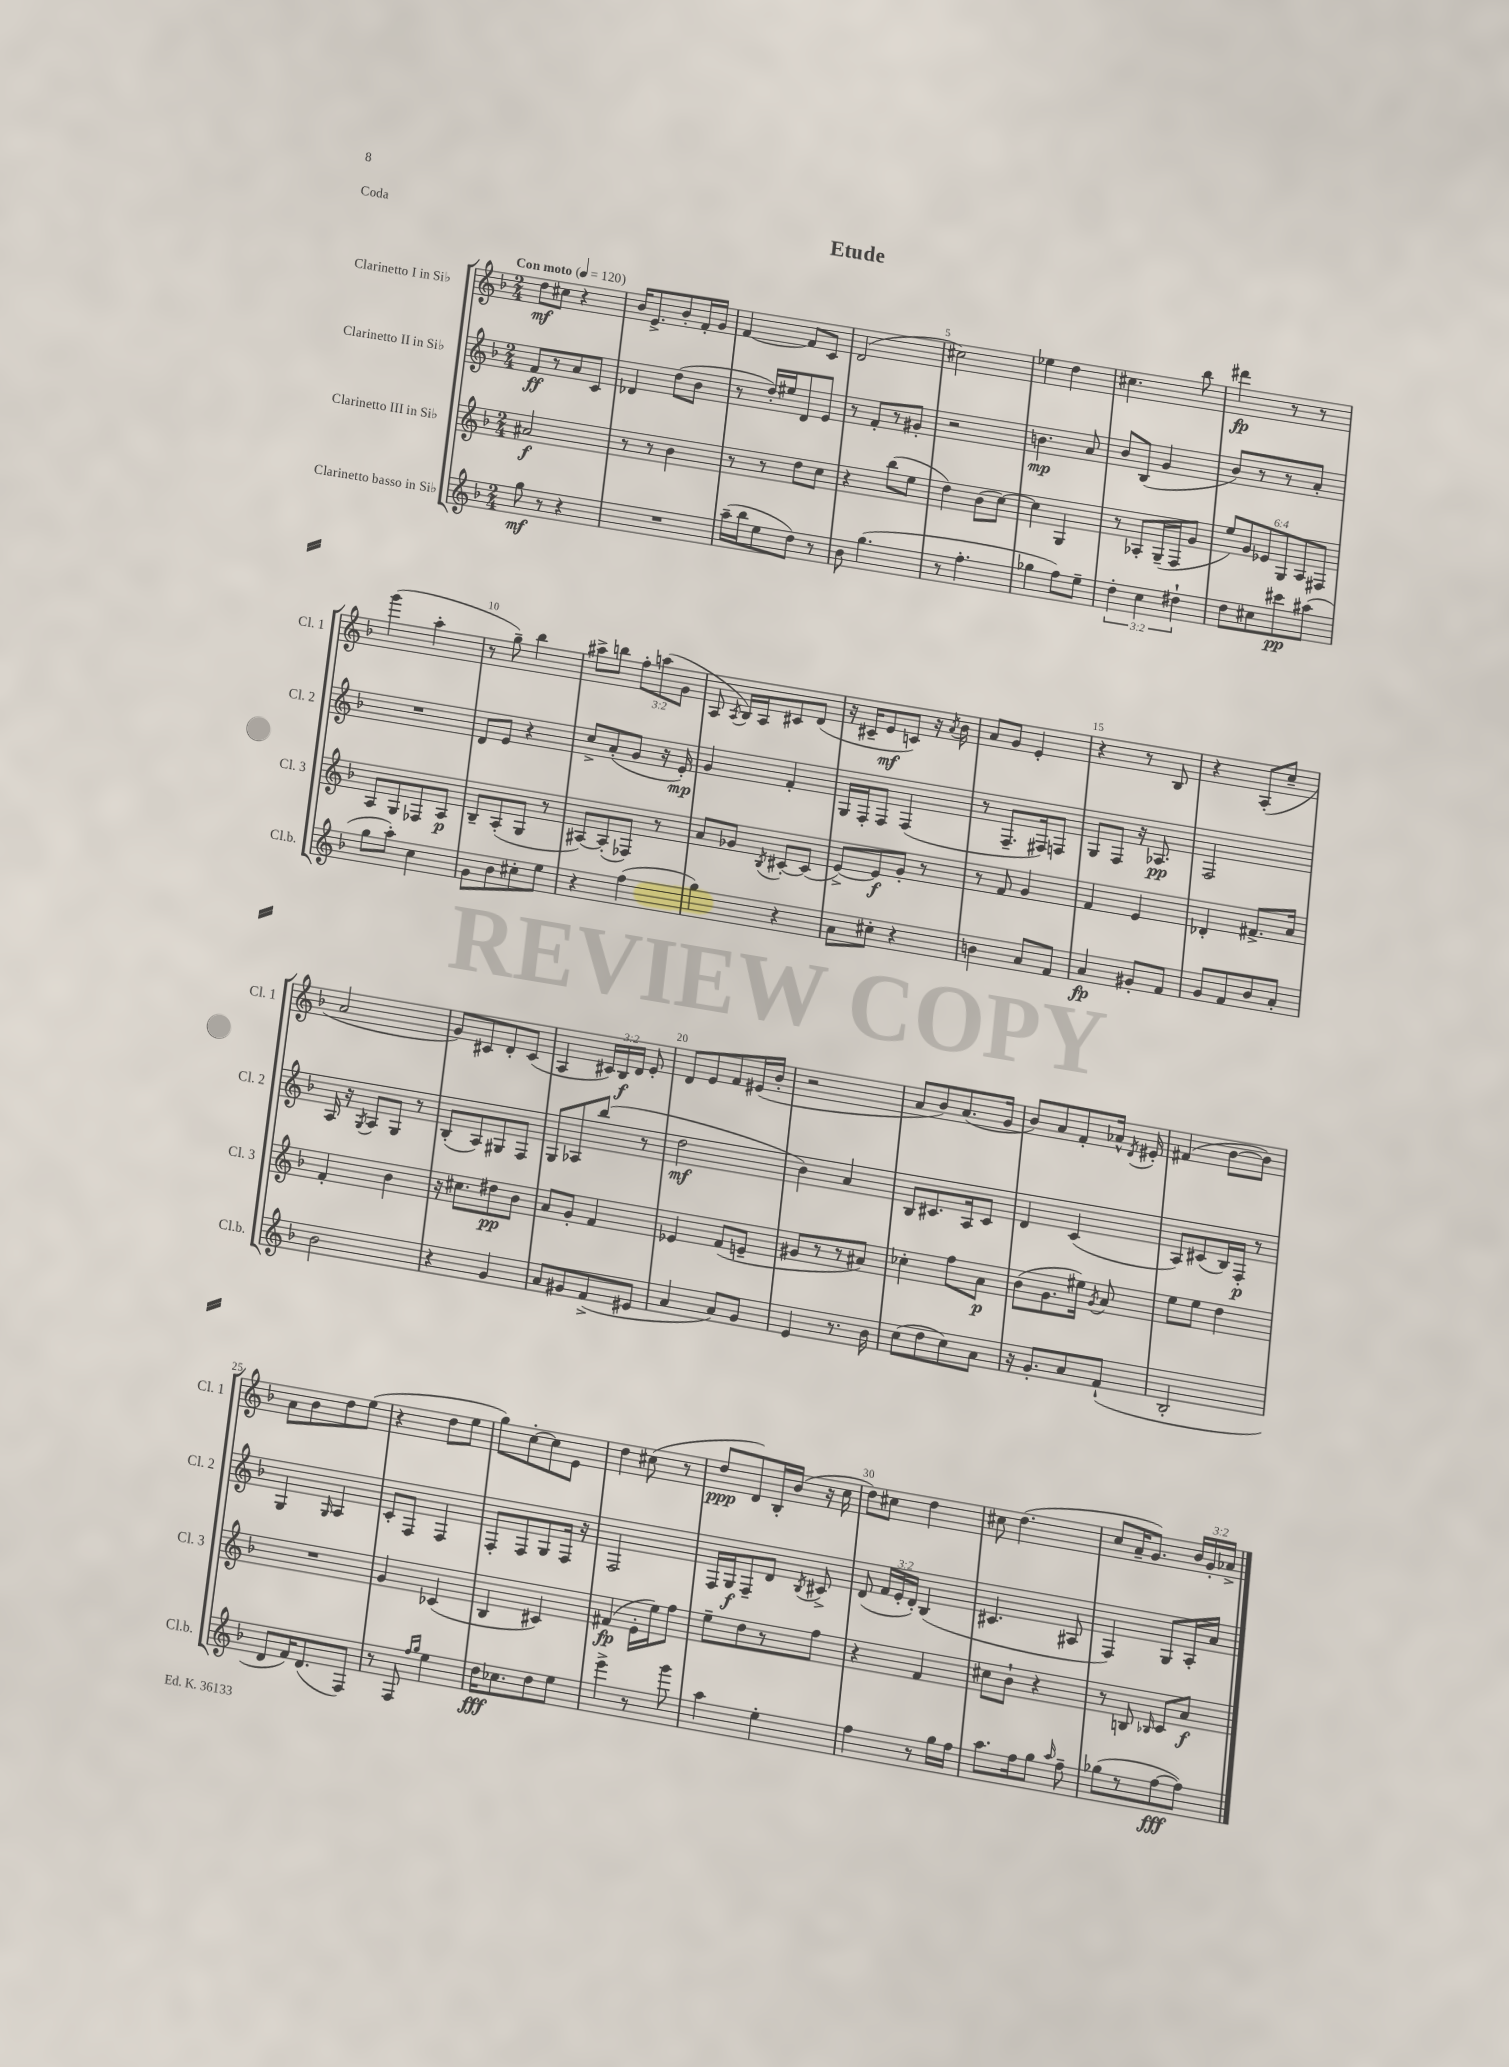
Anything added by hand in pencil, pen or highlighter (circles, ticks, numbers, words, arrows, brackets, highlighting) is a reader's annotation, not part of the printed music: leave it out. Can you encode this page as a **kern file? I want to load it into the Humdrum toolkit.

**kern	**kern	**kern	**kern
*staff4	*staff3	*staff2	*staff1
*clefG2	*clefG2	*clefG2	*clefG2
*k[b-]	*k[b-]	*k[b-]	*k[b-]
*M2/4	*M2/4	*M2/4	*M2/4
*MM120	*MM120	*MM120	*MM120
8gg	2a#	8f	8dd
8r	.	8r	8cc#
4r	.	8a	4r
.	.	8c	.
=	=	=	=
2r	8r	4d-	16b-
.	.	.	8.e^
.	8r	.	.
.	4b-	(8dd	8b-'
.	.	8b-	16f'
.	.	.	16g
=	=	=	=
(16aa~	8r	8r	[4f
16bb-	.	.	.
8ee	8r	16dd')	.
.	.	16ee#	.
8dd)	8dd	8d	8f]
8r	8cc	8e	8c
=	=	=	=
8b-	4r	8r	(2d
(4.gg	.	8f'	.
.	(8bb-	8r	.
.	8ee	8g#'	.
=	=	=	=
8r	4dd)	2r	2cc#)
4.ff'	.	.	.
.	(8b-	.	.
.	[8cc)	.	.
=	=	=	=
4gg-	4cc]	4.b	4ee-
8ff)	4G	.	4dd
8ee~	.	8a	.
=	=	=	=
6dd'	8r	8b-	4.cc#
.	8A-'	(8B-	.
6cc	.	.	.
.	(16G~	4g	.
.	16F	.	.
6dd#`	.	.	.
.	8g	.	8bb-
=	=	=	=
8dd	12ee)	8b-)	4ddd#
.	12g	.	.
8cc#	.	8r	.
.	12e-	.	.
8ccc#	12G	8r	8r
.	12A	.	.
(8aa#	.	8a'	8r
.	12F#	.	.
=	=	=	=
8gg	8A	2r	(4ggg
8aa')	8G	.	.
4cc	8F-	.	4aa'
.	8A	.	.
=	=	=	=
8g	8B-~	8d	8r
8b-	(8A'	8e	8gg~)
8cc#'	8G	4r	4bb-
8ee	8r	.	.
=	=	=	=
4r	[8A#)	8cc^	8aa#^
.	(8A#']	(8a'	8bb
(4ff	8F-)	8g	12ff'
.	.	.	(12aa
.	8r	16r	.
.	.	.	12g
.	.	16e')	.
=	=	=	=
4gg)	8a	4g	8A
.	.	.	8qA
.	8g-	.	16B-)
.	.	.	16A
.	8qB-	.	.
4r	[8c#'	4f'	8c#
.	(8c#]	.	(8d
=	=	=	=
8a	[8e^)	16G	16r
.	.	16F'	16c#~
8cc#'	8e]	8F	8e
4r	8g'	(4F	8c)
.	8r	.	16r
.	.	.	8qa
.	.	.	16b-
=	=	=	=
4b	8r	8r	8a
.	8f	8.F~	8g
8a	4g	.	4e'
.	.	16F#)	.
8f	.	8F	.
=	=	=	=
4a	4f	8G	4r
.	.	8F	.
8g#'	4e	16r	8r
.	.	8.A-	.
8f	.	.	8B-
=	=	=	=
8g	4d-'	2F	4r
8f	.	.	.
8b-	8.f#^	.	(8A'
8a'	.	.	8cc~
.	16a	.	.
=	=	=	=
2b-	4f'	16A	2a
.	.	16r	.
.	.	8qG	.
.	.	8A	.
.	4b-	8G	.
.	.	8r	.
=	=	=	=
4r	16r	(8B-'	8g)
.	8.cc#	.	.
.	.	8A)	8c#
4g	8dd#	8G#	8d'
.	8b-	8F	(8c#
=	=	=	=
8a	8a	8G	4A
8g#	8g'	8A-	.
(8f^	4f	(8bb-	24c#)
.	.	.	24B-
.	.	.	24d
8e#	.	8r	8e'
=	=	=	=
4a	4e-	2dd	8d
.	.	.	8e
8a)	(8f	.	8f
8g	8e~	.	(16e#
.	.	.	16b-'
=	=	=	=
4e	8g#	4b-)	2r
.	8r	.	.
8.r	8r	4a	.
.	8a#)	.	.
16b-	.	.	.
=	=	=	=
(8cc	4cc-'	8B-	8a
8dd	.	8.c#	8b-)
8cc)	8ff	.	(8.a
.	.	16A	.
8a	8a	8c#	.
.	.	.	16g
=	=	=	=
16r	(8b-	4d	8b-)
8.g'	.	.	.
.	8.g	.	8a
8a	.	(4c	8f'
.	16ee#)	.	.
.	8qg	.	.
(8f`	8a	.	16a-^^
.	.	.	8qd
.	.	.	16e#'
=	=	=	=
2B-'	8ee	8A)	(4f#
.	8ee	(8c#	.
.	4dd	16B-)	[8b-
.	.	16F'	.
.	.	8r	8b-])
=	=	=	=
8d	2r	4G	8a
16f)	.	.	8b-
(8.d	.	.	.
.	.	16qqG	.
.	.	4A	8dd
8F)	.	.	(8ee
=	=	=	=
8r	4g	8c'	4r
8F	.	8F	.
16qqff	.	.	.
16qqgg	.	.	.
4ee	(4c-	4F	8dd
.	.	.	8ee
=	=	=	=
16dd	4B-	8F'	8gg)
8.cc-	.	.	.
.	.	8F	[8cc'
8dd	4c#)	8G	8cc]
8ee	.	16F	8e
.	.	16r	.
=	=	=	=
4eee^	(4f#	2F	4dd
8r	16e'	.	(8cc#
.	16ee)	.	.
8ggg	8ff	.	8r
=	=	=	=
4aa	8ee~	16F	8dd
.	.	16G	.
.	8dd	8F~	8d)
4ee'	8r	8d	16B-'
.	.	.	(16b-
.	.	8qB-	.
.	8ff	8c#^	16r
.	.	.	16cc
=	=	=	=
4ff	4r	(8d	8dd)
.	.	24f	8cc#
.	.	24e'	.
.	.	24d')	.
8r	4f	(4B-	4dd
16gg	.	.	.
16ff	.	.	.
=	=	=	=
8.aa	8cc#	4.c#	8cc#
.	8b-`	.	(4.dd
16ff	.	.	.
8gg	4r	.	.
16qqaa	.	.	.
8ff~	.	8A#	.
=	=	=	=
(8gg-	8r	4F)	8cc
8r	8B	.	16a~
.	.	.	8.g)
.	16qqB-	.	.
[8ff	8c	8G	.
8ff])	8a	16A'	24b-
.	.	.	24g'
.	.	16a	.
.	.	.	24a-^
==	==	==	==
*-	*-	*-	*-
